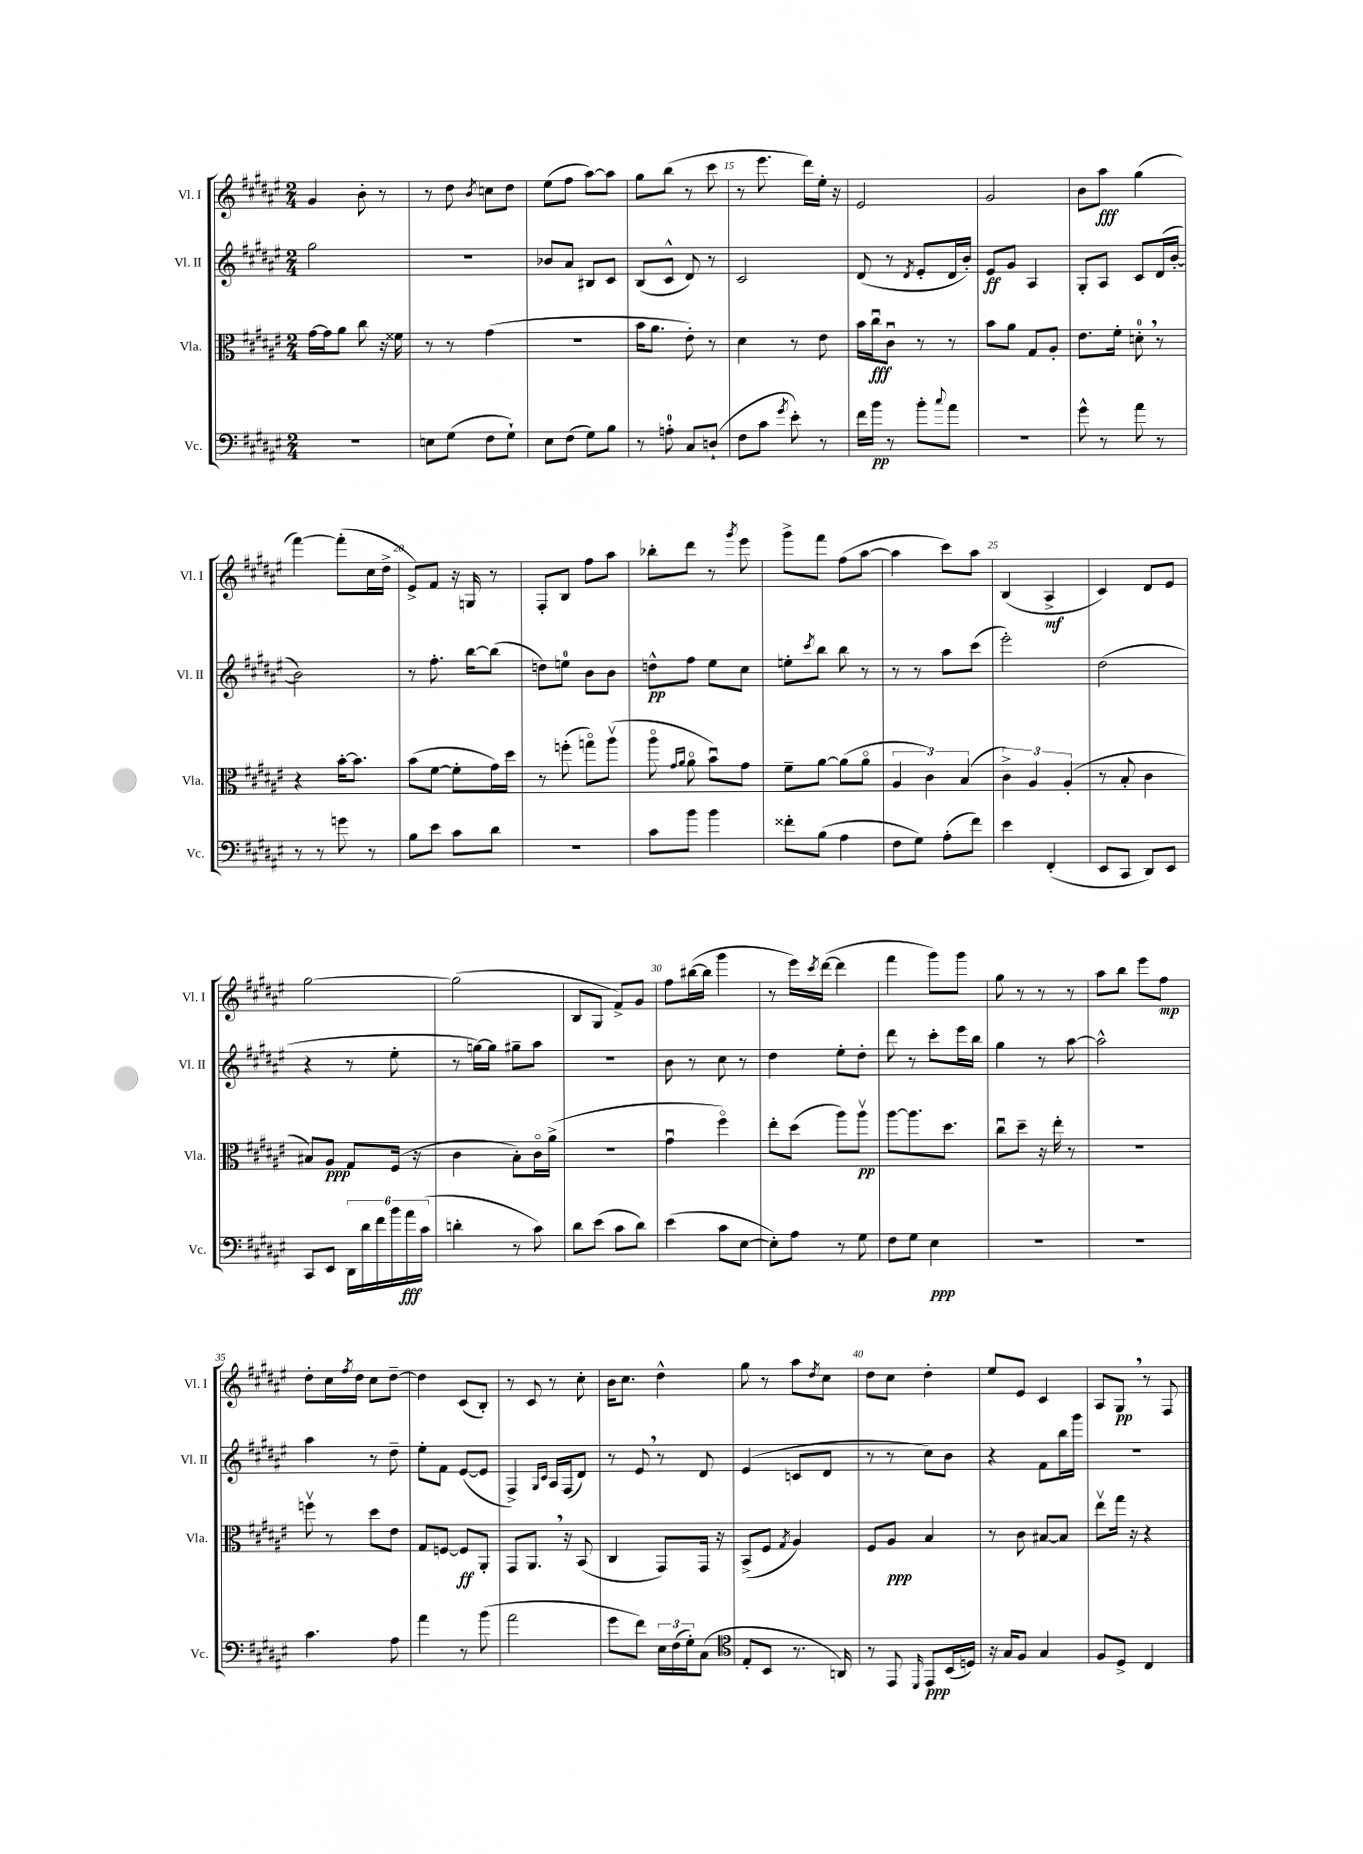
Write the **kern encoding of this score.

**kern	**dynam	**kern	**dynam	**kern	**dynam	**kern	**dynam
*part4	*part4	*part3	*part3	*part2	*part2	*part1	*part1
*staff4	*staff4	*staff3	*staff3	*staff2	*staff2	*staff1	*staff1
*I"Vc.	*	*I"Vla.	*	*I"Vl. II	*	*I"Vl. I	*
*I'Vc.	*	*I'Vla.	*	*I'Vl. II	*	*I'Vl. I	*
*clefF4	*	*clefC3	*	*clefG2	*	*clefG2	*
*k[f#c#g#d#a#e#]	*	*k[f#c#g#d#a#e#]	*	*k[f#c#g#d#a#e#]	*	*k[f#c#g#d#a#e#]	*
*M2/4	*	*M2/4	*	*M2/4	*	*M2/4	*
=11	=11	=11	=11	=11	=11	=11	=11
2r	.	[16g#\LL	.	2gg#\	.	4g#/	.
.	.	16g#\J]	.	.	.	.	.
.	.	8a#\J	.	.	.	.	.
.	.	8cc#\	.	.	.	8b'\	.
.	.	16r	.	.	.	8r	.
.	.	16f##X\	.	.	.	.	.
=12	=12	=12	=12	=12	=12	=12	=12
8En\L	.	8r	.	2r	.	8r	.
(8G#\J	.	8r	.	.	.	8dd#\	.
.	.	.	.	.	.	8qb/	.
8F#\L	.	(4g#\	.	.	.	8ccn\L	.
8G#`\J)	.	.	.	.	.	8dd#\J	.
=13	=13	=13	=13	=13	=13	=13	=13
8E#\L	.	2r	.	8b-X/L	.	(8ee#\L	.
(8F#\J	.	.	.	8a#/J	.	8ff#\J	.
8G#\L)	.	.	.	8B#X/L	.	[8aa#\L)	.
8B\J	.	.	.	8c#/J	.	8aa#\J]	.
=14	=14	=14	=14	=14	=14	=14	=14
8r	.	16b\KL	.	(8B/L	.	8gg#\L	.
.	.	8.a#\J	.	.	.	.	.
8An'\	.	.	.	8c#^^/J	.	(8bb\J	.
8C#/L	.	8e#'\)	.	8d#/)	.	8r	.
(8Dn`/J	.	8r	.	8r	.	8ccc#\	.
=15	=15	=15	=15	=15	=15	=15	=15
8F#\L	.	4d#\	.	2c#/	.	8r	.
8c#\J	.	.	.	.	.	8.eee#\	.
8qg#/	.	.	.	.	.	.	.
8e#'\)	.	8r	.	.	.	.	.
.	.	.	.	.	.	16ddd#\LL)	.
8r	.	8e#\	.	.	.	16ee#'\JJ	.
.	.	.	.	.	.	16r	.
=16	=16	=16	=16	=16	=16	=16	=16
16f#\LL	.	16b\LL	.	(8d#/	.	2e#/	.
16b\JJ	pp	16cc#u\J	fff	.	.	.	.
8r	.	8c#u\J	.	8r	.	.	.
.	.	.	.	8qd#/	.	.	.
8b'\L	.	8r	.	8e#'/L	.	.	.
8qqcc#/	.	.	.	.	.	.	.
8a#\J	.	8r	.	16d#/L	.	.	.
.	.	.	.	16b'/JJ)	.	.	.
=17	=17	=17	=17	=17	=17	=17	=17
2r	.	8b\L	.	8e#/L	ff	2g#/	.
.	.	8a#\J	.	8g#/J	.	.	.
.	.	8G#/L	.	4A#/	.	.	.
.	.	8A#'/J	.	.	.	.	.
=18	=18	=18	=18	=18	=18	=18	=18
8g#^^\	.	8.e#\L	.	8G#'/L	.	8b\L	.
8r	.	.	.	8A#/J	.	8aa#\J	fff
.	.	16f#'\Jk	.	.	.	.	.
8a#\	.	8dn',\	.	8c#/L	.	(4gg#\	.
8r	.	8r	.	(16d#/L	.	.	.
.	.	.	.	[16b'/JJ	.	.	.
!!LO:LB:g=z
=19	=19	=19	=19	=19	=19	=19	=19
8r	.	4r	.	2b\])	.	[4fff#\)	.
8r	.	.	.	.	.	.	.
8gn\	.	[16b'\KL	.	.	.	(8fff#'\L]	.
.	.	8.b\J]	.	.	.	.	.
8r	.	.	.	.	.	16cc#\L	.
.	.	.	.	.	.	16dd#^\JJ	.
=20	=20	=20	=20	=20	=20	=20	=20
8B\L	.	(8b\L	.	8r	.	8e#^/L)	.
8e#\J	.	[8f#\J	.	8.ff#'\	.	8f#/J	.
8c#\L	.	8f#'\L]	.	.	.	16r	.
.	.	.	.	[16bb\KL	.	16Gn/	.
8d#\J	.	16g#\L)	.	(8bb\J]	.	8r	.
.	.	16dd#\JJ	.	.	.	.	.
=21	=21	=21	=21	=21	=21	=21	=21
2r	.	8r	.	8ddn\L)	.	8F#'/L	.
.	.	(8ffn'\	.	8een\J	.	8B/J	.
.	.	8ggn\L)	.	8b\L	.	8ff#\L	.
.	.	(8aa#v\J	.	8b\J	.	8aa#\J	.
=22	=22	=22	=22	=22	=22	=22	=22
8c#\L	.	8aa#\	.	8ddn^^\L	pp	8bb-X'\L	.
.	.	16qqg#/LL	.	.	.	.	.
.	.	16qqa#/JJ	.	.	.	.	.
8b\J	.	8a#\	.	8ff#\J	.	8ddd#\J	.
4b\	.	8bu\L)	.	8ee#\L	.	8r	.
.	.	.	.	.	.	8qggg#/	.
.	.	8g#\J	.	8cc#\J	.	8eee#\	.
=23	=23	=23	=23	=23	=23	=23	=23
8f##X'\L	.	8f#~\L	.	8een'\L	.	8ggg#^\L	.
.	.	.	.	8qccc#/	.	.	.
(8B\J	.	[8a#\J	.	8bb\J	.	8fff#\J	.
4A#\	.	(8a#\L]	.	8bb\	.	(8ff#\L	.
.	.	8a#\J	.	8r	.	[8aa#\J	.
=24	=24	=24	=24	=24	=24	=24	=24
8F#\L	.	6A#/	.	8r	.	4aa#\]	.
8G#\J)	.	.	.	8r	.	.	.
.	.	6c#\)	.	.	.	.	.
(8A#'\L	.	.	.	8aa#\L	.	8ccc#\L)	.
.	.	(6B/	.	.	.	.	.
8f#\J)	.	.	.	(8ccc#\J	.	8aa#\J	.
=25	=25	=25	=25	=25	=25	=25	=25
4e#\	.	6c#^\)	.	2eee#'\)	.	(4B/	.
.	.	6A#/	.	.	.	.	.
(4FF#'/	.	.	.	.	.	4A#^/	mf
.	.	(6A#'/	.	.	.	.	.
=26	=26	=26	=26	=26	=26	=26	=26
8EE#/L	.	8r	.	(2dd#\	.	4c#/)	.
8CC#/J	.	8B'/	.	.	.	.	.
8DD#/L)	.	4c#\	.	.	.	8d#/L	.
8EE#/J	.	.	.	.	.	8e#/J	.
!!LO:LB:g=z
=27	=27	=27	=27	=27	=27	=27	=27
8CC#/L	.	8B#X/L)	.	4r	.	[2gg#\	.
8EE#/J	.	8A#/J	ppp	.	.	.	.
24DD#\LL	.	8G#/L	.	8r	.	.	.
24d#\	.	.	.	.	.	.	.
24f#\	.	.	.	.	.	.	.
24b\	.	(16F#/Jk	.	8ee#'\	.	.	.
24a#\	fff	.	.	.	.	.	.
.	.	16r	.	.	.	.	.
(24c#\JJ	.	.	.	.	.	.	.
=28	=28	=28	=28	=28	=28	=28	=28
4dn'\	.	4c#\	.	8r	.	(2gg#\]	.
.	.	.	.	[16ggn\LL)	.	.	.
.	.	.	.	16gg\JJ]	.	.	.
8r	.	8B'\L)	.	8gg#X~\L	.	.	.
8c#\)	.	16c#\L	.	8aa#\J	.	.	.
.	.	(16a#^\JJ	.	.	.	.	.
=29	=29	=29	=29	=29	=29	=29	=29
8d#\L	.	2r	.	2r	.	8B/L	.
(8e#\J	.	.	.	.	.	8G#/J	.
8c#\L	.	.	.	.	.	8f#^/L)	.
8d#\J)	.	.	.	.	.	8g#/J	.
=30	=30	=30	=30	=30	=30	=30	=30
(4e#\	.	4g#u\	.	8b\	.	8ff#\L	.
.	.	.	.	8r	.	([16bb#X\L	.
.	.	.	.	.	.	16bb#\JJ]	.
8c#\L	.	4ff#\)	.	8cc#\	.	4ggg#\	.
[8E#\J	.	.	.	8r	.	.	.
=31	=31	=31	=31	=31	=31	=31	=31
8E#'\L])	.	8ee#'\L	.	4dd#\	.	8r	.
8A#\J	.	(8dd#\J	.	.	.	16eee#\LL)	.
.	.	.	.	.	.	8qccc#/	.
.	.	.	.	.	.	([16ddd#\JJ	.
8r	.	8aa#\L)	.	8ee#'\L	.	4ddd#\]	.
8G#\	.	8aa#v\J	pp	8dd#'\J	.	.	.
=32	=32	=32	=32	=32	=32	=32	=32
8F#\L	.	[8aa#\L	.	8ddd#\	.	4fff#\	.
8G#\J	.	8.aa#\]	.	8r	.	.	.
4E#\	ppp	.	.	8ccc#'\L	.	8ggg#\L)	.
.	.	8.dd#\J	.	.	.	.	.
.	.	.	.	16eee#\L	.	8ggg#\J	.
.	.	.	.	16bb\JJ	.	.	.
=33	=33	=33	=33	=33	=33	=33	=33
2r	.	8cc#u\L	.	4gg#\	.	8gg#\	.
.	.	8dd#~\J	.	.	.	8r	.
.	.	16r	.	8r	.	8r	.
.	.	16ee#'\	.	.	.	.	.
.	.	8r	.	[8aa#\	.	8r	.
=34	=34	=34	=34	=34	=34	=34	=34
2r	.	2r	.	2aa#^^\]	.	8aa#\L	.
.	.	.	.	.	.	8bb\J	.
.	.	.	.	.	.	8eee#\L	.
.	.	.	.	.	.	8ff#\J	mp
!!LO:LB:g=z
=35	=35	=35	=35	=35	=35	=35	=35
4.c#\	.	8ffnv\	.	4aa#\	.	8dd#'\L	.
.	.	8r	.	.	.	16cc#\L	.
.	.	.	.	.	.	8qff#/	.
.	.	.	.	.	.	16dd#\JJ	.
.	.	8dd#\L	.	8r	.	8cc#\L	.
8A#\	.	8e#\J	.	8dd#~\	.	[8dd#~\J	.
=36	=36	=36	=36	=36	=36	=36	=36
4a#\	.	8G#/L	.	8ee#'\L	.	4dd#\]	.
.	.	[8Fn/J	.	8f#\J	.	.	.
8r	.	8F/L]	ff	([8e#/L	.	(8c#/L	.
(8b\	.	8AA#'/J	.	8e#/J]	.	8B'/J)	.
=37	=37	=37	=37	=37	=37	=37	=37
2a#\	.	8GG#/L	.	4F#^/)	.	8r	.
.	.	8.AA#,/J	.	.	.	8c#/	.
.	.	.	.	16qqG#/LL	.	.	.
.	.	.	.	16qqc#/JJ	.	.	.
.	.	.	.	16A#/LL	.	8r	.
.	.	16r	.	(16F#/J	.	.	.
.	.	(8BB/	.	8d#/J)	.	8cc#'\	.
=38	=38	=38	=38	=38	=38	=38	=38
8g#\L	.	4C#/	.	8r	.	16b\KL	.
.	.	.	.	.	.	8.cc#\J	.
8f#\J)	.	.	.	8e#,/	.	.	.
24E#\LL	.	8GG#/L)	.	8r	.	4dd#^^\	.
(24F#\	.	.	.	.	.	.	.
24G#'\J)	.	.	.	.	.	.	.
(8C#\J	.	16GG#/Jk	.	8d#/	.	.	.
.	.	16r	.	.	.	.	.
=39	=39	=39	=39	=39	=39	=39	=39
*clefC4	*	*	*	*	*	*	*
8E#'/L	.	(8BB^/L	.	(4e#/	.	8gg#\	.
8BB/J	.	8F#/J	.	.	.	8r	.
.	.	8qG#/	.	.	.	.	.
8.r	.	4A#/)	.	8cn/L	.	8aa#\L	.
.	.	.	.	.	.	8qdd#/	.
.	.	.	.	8d#/J	.	8cc#\J	.
16AAn/)	.	.	.	.	.	.	.
=40	=40	=40	=40	=40	=40	=40	=40
8r	.	8F#/L	.	8r	.	8dd#\L	.
8EE#/	.	8A#/J	ppp	8r	.	8cc#\J	.
16qqDD#/	.	.	.	.	.	.	.
8EE#/L	ppp	4B/	.	8cc#\L)	.	4dd#'\	.
(16BB/L	.	.	.	8b\J	.	.	.
16Dn/JJ)	.	.	.	.	.	.	.
=41	=41	=41	=41	=41	=41	=41	=41
16r	.	8r	.	4r	.	8ee#/L	.
16G#/KL	.	.	.	.	.	.	.
8F#/J	.	8c#\	.	.	.	8e#/J	.
4G#/	.	[8B#X/L	.	8f#\L	.	4c#/	.
.	.	8B#/J]	.	16bb\L	.	.	.
.	.	.	.	16ggg#\JJ	.	.	.
=42	=42	=42	=42	=42	=42	=42	=42
8F#/L	.	8ee#v\L	.	2r	.	8A#/L	.
8D#^/J	.	16gg#\Jk	.	.	.	8G#,/J	pp
.	.	16r	.	.	.	.	.
4C#/	.	4r	.	.	.	8r	.
.	.	.	.	.	.	8F#/	.
==	==	==	==	==	==	==	==
*-	*-	*-	*-	*-	*-	*-	*-
